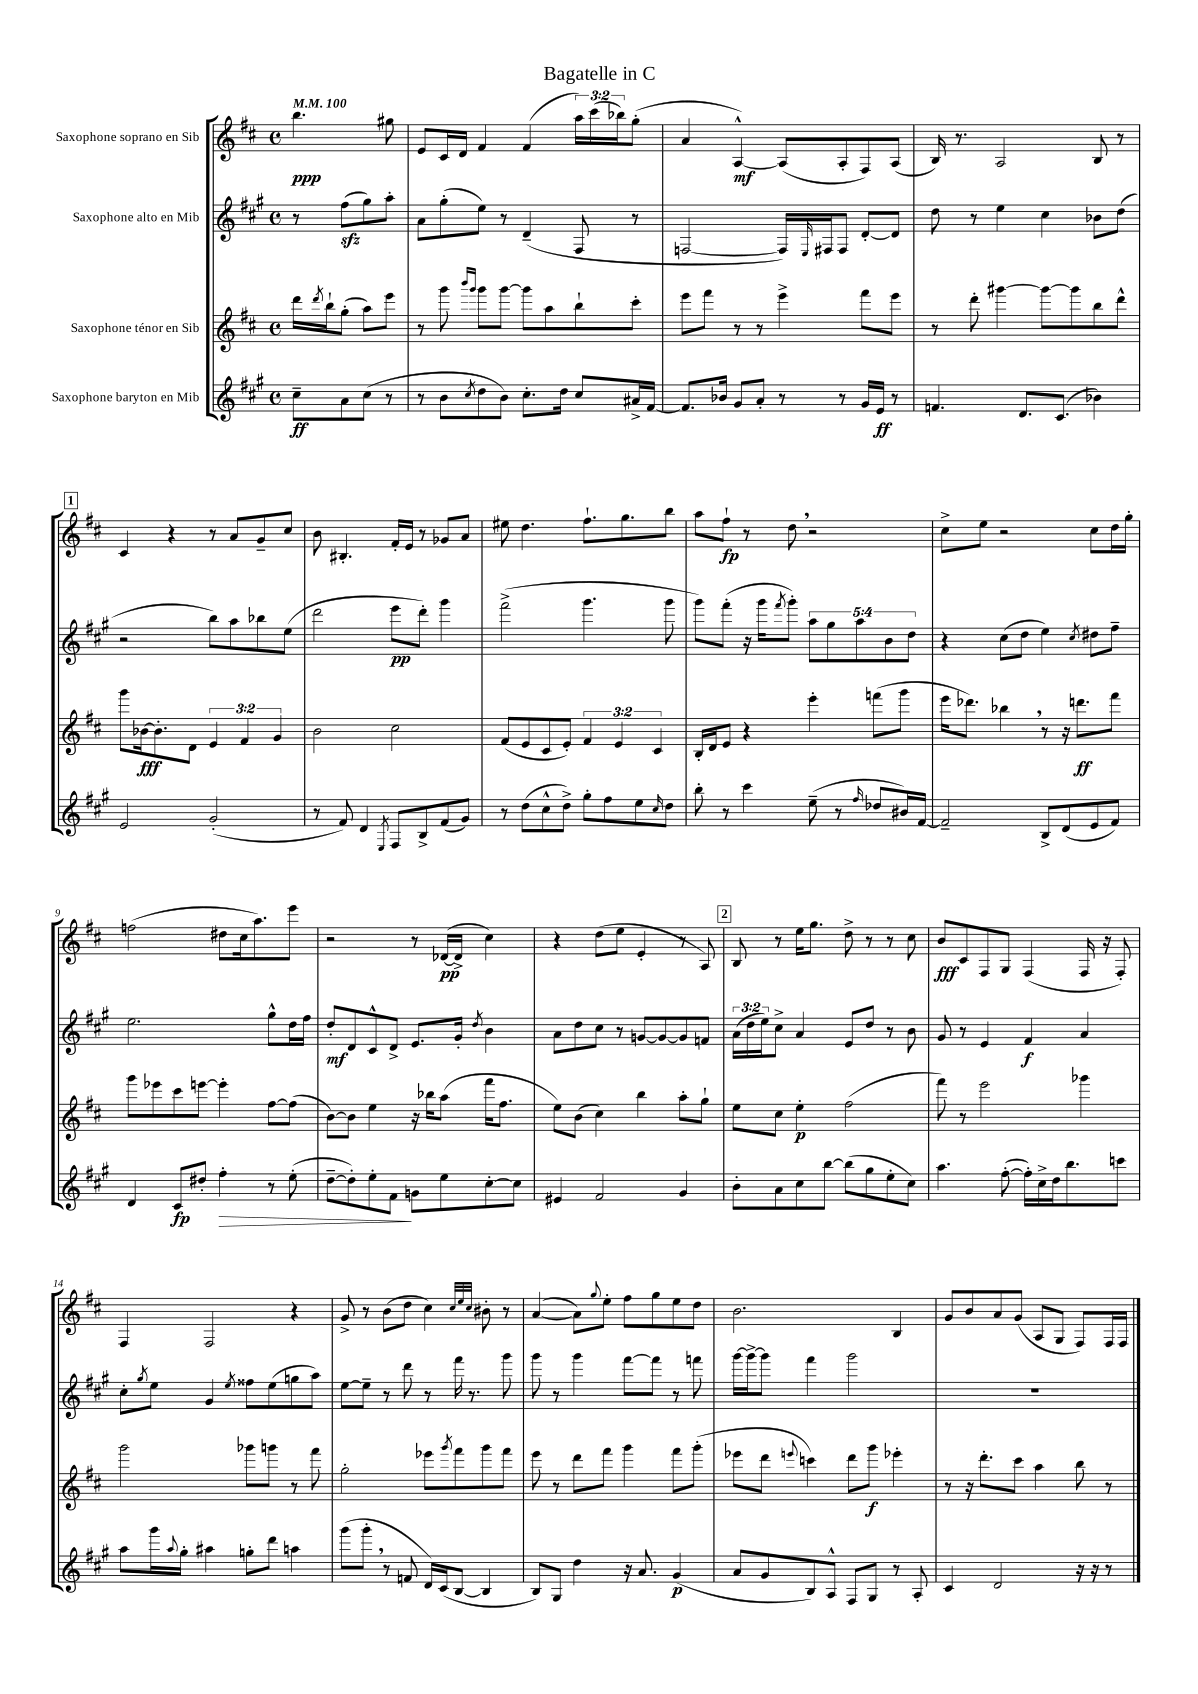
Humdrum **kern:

**kern	**dynam	**kern	**dynam	**kern	**dynam	**kern	**dynam
*part4	*part4	*part3	*part3	*part2	*part2	*part1	*part1
*staff4	*staff4	*staff3	*staff3	*staff2	*staff2	*staff1	*staff1
*I"Saxophone baryton en Mib	*	*I"Saxophone ténor en Sib	*	*I"Saxophone alto en Mib	*	*I"Saxophone soprano en Sib	*
*clefG2	*	*clefG2	*	*clefG2	*	*clefG2	*
*k[f#c#g#]	*	*k[f#c#]	*	*k[f#c#g#]	*	*k[f#c#]	*
*M4/4	*	*M4/4	*	*M4/4	*	*M4/4	*
*met(c)	*	*met(c)	*	*met(c)	*	*met(c)	*
*MM100	*	*MM100	*	*MM100	*	*MM100	*
=	=	=	=	=	=	=	=
8cc#~\L	ff	16ddd\LL	.	8r	.	4.bb\	ppp
.	.	8qddd/	.	.	.	.	.
.	.	16bb`\J	.	.	.	.	.
8a\	.	(8gg'\J	.	(8ff#zz\L	.	.	.
(8cc#\J	.	8aa\L)	.	8gg#\)	.	.	.
8r	.	8eee\J	.	8aa'\J	.	8gg#X\	.
=1	=1	=1	=1	=1	=1	=1	=1
8r	.	8r	.	8a\L	.	8e/L	.
8b\L	.	8ggg\	.	(8gg#'\	.	16c#/L	.
.	.	.	.	.	.	16d/JJ	.
.	.	16qqbbb/LL	.	.	.	.	.
8qcc#/	.	16qqggg/JJ	.	.	.	.	.
8dd\	.	8ggg\L	.	8ee\J)	.	4f#/	.
8b\J)	.	[8ggg\J	.	8r	.	.	.
8.cc#'\L	.	8ggg\L]	.	(4d~/	.	(4f#/	.
.	.	8aa\	.	.	.	.	.
16dd\Jk	.	.	.	.	.	.	.
8cc#/L	.	8bb`\	.	8F#/	.	24aa\LL)	.
.	.	.	.	.	.	(24ccc#\	.
.	.	.	.	.	.	24bb-X\J)	.
16a#X^/L	.	8ccc#'\J	.	8r	.	(8gg'\J	.
[16f#/JJ	.	.	.	.	.	.	.
=2	=2	=2	=2	=2	=2	=2	=2
8.f#/L]	.	8eee\L	.	[2Fn/	.	4a/	.
.	.	8fff#\J	.	.	.	.	.
16b-X/Jk	.	.	.	.	.	.	.
8g#/L	.	8r	.	.	.	[4A^^/)	mf
8a'/J	.	8r	.	.	.	.	.
8r	.	4eee^\	.	16F/LL])	.	(8A/L]	.
.	.	.	.	16qqE/	.	.	.
.	.	.	.	16F#X/J	.	.	.
8r	.	.	.	8F#/J	.	8A'/	.
16g#/LL	.	8fff#\L	.	[8d'/L	.	8F#/)	.
16e/JJ	ff	.	.	.	.	.	.
8r	.	8eee\J	.	8d/J]	.	(8A/J	.
=3	=3	=3	=3	=3	=3	=3	=3
4.fn/	.	8r	.	8dd\	.	16B/)	.
.	.	.	.	.	.	8.r	.
.	.	8ddd'\	.	8r	.	.	.
.	.	[4ggg#X\	.	4ee\	.	2A/	.
8.d/L	.	.	.	.	.	.	.
.	.	8ggg#\L_	.	4cc#\	.	.	.
(8.c#/J	.	.	.	.	.	.	.
.	.	8ggg#\]	.	.	.	.	.
4b-X\)	.	8bb\	.	8b-X\L	.	8B/	.
.	.	8ddd^^\J	.	(8dd\J	.	8r	.
!!LO:LB:g=z
!!LO:REH:place=s1:t=1
=4	=4	=4	=4	=4	=4	=4	=4
2e/	.	8ggg\L	.	2r	.	4c#/	.
.	.	[16b-X\k	fff	.	.	.	.
.	.	8.b-'\]	.	.	.	.	.
.	.	.	.	.	.	4r	.
.	.	8d\J	.	.	.	.	.
(2g#'/	.	6e/	.	8bb\L)	.	8r	.
.	.	.	.	8aa\	.	8a/L	.
.	.	6f#/	.	.	.	.	.
.	.	.	.	8bb-X\	.	8g~/	.
.	.	6g/	.	.	.	.	.
.	.	.	.	(8ee\J	.	8cc#/J	.
=5	=5	=5	=5	=5	=5	=5	=5
8r	.	2b\	.	2ddd\	.	8b\	.
8f#/)	.	.	.	.	.	4.B#X'/	.
4d/	.	.	.	.	.	.	.
8qE/	.	.	.	.	.	.	.
8F#/L	.	2cc#\	.	8eee\L	pp	16f#'/LL	.
.	.	.	.	.	.	16e/JJ	.
8B^/	.	.	.	8ddd'\J)	.	8r	.
(8f#/	.	.	.	4ggg#\	.	8g-X/L	.
8g#/J)	.	.	.	.	.	8a/J	.
=6	=6	=6	=6	=6	=6	=6	=6
8r	.	(8f#/L	.	(2fff#^\	.	8ee#X\	.
(8dd\L	.	8e/	.	.	.	4.dd\	.
8cc#^^\	.	8c#/	.	.	.	.	.
8dd^\J)	.	8e'/J)	.	.	.	.	.
8gg#'\L	.	6f#/	.	4.ggg#\	.	8.ff#`\L	.
8ff#\	.	.	.	.	.	.	.
.	.	6e/	.	.	.	.	.
.	.	.	.	.	.	8.gg\	.
8ee\	.	.	.	.	.	.	.
.	.	6c#/	.	.	.	.	.
16qqcc#/	.	.	.	.	.	.	.
8dd\J	.	.	.	8ggg#\	.	8bb\J	.
=7	=7	=7	=7	=7	=7	=7	=7
8bb'\	.	16B'/LL	.	8ggg#\L)	.	8aa\L	.
.	.	16d/J	.	.	.	.	.
8r	.	8e/J	.	(8fff#'\J	.	8ff#`\J	fp
4ccc#\	.	4r	.	16r	.	8r	.
.	.	.	.	16ggg#\KL	.	.	.
.	.	.	.	8qfff#/	.	.	.
.	.	.	.	8ggg#'\J)	.	8dd,\	.
(8ee~\	.	4eee'\	.	10aa\L	.	2r	.
.	.	.	.	10gg#\	.	.	.
8r	.	.	.	.	.	.	.
.	.	.	.	10aa\	.	.	.
16qqff#/	.	.	.	.	.	.	.
8dd-X/L	.	(8fffn\L	.	.	.	.	.
.	.	.	.	10b\	.	.	.
16b#X/L)	.	8ggg\J	.	.	.	.	.
.	.	.	.	10dd\J	.	.	.
[16f#/JJ	.	.	.	.	.	.	.
=8	=8	=8	=8	=8	=8	=8	=8
2f#~/]	.	16eee\KL	.	4r	.	8cc#^\L	.
.	.	8.ddd-X\J)	.	.	.	.	.
.	.	.	.	.	.	8ee\J	.
.	.	4bb-X,\	.	(8cc#\L	.	2r	.
.	.	.	.	8dd\J	.	.	.
8B^/L	.	8r	.	4ee\)	.	.	.
(8d/	.	16r	.	.	.	.	.
.	.	8.dddn\L	ff	.	.	.	.
.	.	.	.	8qcc#/	.	.	.
8e/	.	.	.	8dd#X\L	.	8cc#\L	.
8f#/J)	.	8fff#\J	.	8ff#~\J	.	16dd\L	.
.	.	.	.	.	.	16gg'\JJ	.
!!LO:LB:g=z
=9	=9	=9	=9	=9	=9	=9	=9
4d/	.	8ggg\L	.	2.ee\	.	(2ffn\	.
.	.	8eee-X\	.	.	.	.	.
8c#/L	fp	8ccc#\	.	.	.	.	.
8dd#X'/J	.	[8eeen\J	.	.	.	.	.
!	!LO:HP:b	!	!	!	!	!	!
4ff#'\	>	4eee'\]	.	.	.	8dd#X\L	.
.	.	.	.	.	.	16cc#\k	.
.	.	.	.	.	.	8.aa\)	.
8r	.	[8ff#\L	.	8gg#^^\L	.	.	.
(8ee'\	.	(8ff#\J]	.	16dd\L	.	8eee\J	.
.	.	.	.	16ff#\JJ	.	.	.
=10	=10	=10	=10	=10	=10	=10	=10
[8dd~\L	.	[8b\L)	.	8dd'/L	mf	2r	.
8dd'\])	.	8b\J]	.	8d/	.	.	.
8ee'\	.	4ee\	.	8c#^^/	.	.	.
8f#\J	.	.	.	8d^/J	.	.	.
8gn\L	]	16r	.	8.e/L	.	8r	.
.	.	16bb-X\KL	.	.	.	.	.
8ee\	.	(8aa\J	.	.	.	([16d-X/LL	pp
.	.	.	.	16g#'/Jk	.	16d-^/JJ]	.
.	.	.	.	8qdd/	.	.	.
[8cc#'\	.	16fff#\KL	.	4b\	.	4cc#\)	.
.	.	8.ff#\J	.	.	.	.	.
8cc#\J]	.	.	.	.	.	.	.
=11	=11	=11	=11	=11	=11	=11	=11
4e#X/	.	8ee\L)	.	8a\L	.	4r	.
.	.	(8b\J	.	8dd\	.	.	.
2f#/	.	4cc#\)	.	8cc#\J	.	(8dd\L	.
.	.	.	.	8r	.	8ee\J	.
.	.	4bb\	.	[8gn/L	.	4e'/	.
.	.	.	.	8g/_	.	.	.
4g#/	.	8aa'\L	.	8g/]	.	8r	.
.	.	8gg`\J	.	8fn/J	.	8A/)	.
!!LO:REH:place=s1:t=2
=12	=12	=12	=12	=12	=12	=12	=12
8b'\L	.	8ee\L	.	(24a\LL	.	8B/	.
.	.	.	.	24dd\	.	.	.
.	.	.	.	24ee\J)	.	.	.
8a\	.	8cc#\J	.	8cc#^\J	.	8r	.
8cc#\	.	4ee'\	p	4a/	.	16ee\KL	.
.	.	.	.	.	.	8.gg\J	.
[8bb\J	.	.	.	.	.	.	.
(8bb\L]	.	(2ff#\	.	8e/L	.	8dd^\	.
8gg#\	.	.	.	8dd/J	.	8r	.
8ee'\	.	.	.	8r	.	8r	.
8cc#\J)	.	.	.	8b\	.	8cc#\	.
=13	=13	=13	=13	=13	=13	=13	=13
4.aa\	.	8fff#\)	.	8g#/	.	8b/L	fff
.	.	8r	.	8r	.	8c#/	.
.	.	2eee\	.	4e/	.	8F#/	.
([8ff#'\	.	.	.	.	.	8G/J	.
16ff#'\LL])	.	.	.	4f#/	f	(4F#/	.
16cc#^\	.	.	.	.	.	.	.
16dd\J	.	.	.	.	.	.	.
8.bb\	.	.	.	.	.	.	.
.	.	4ggg-X\	.	4a/	.	16F#/	.
.	.	.	.	.	.	16r	.
8cccn\J	.	.	.	.	.	8F#'/)	.
!!LO:LB:g=z
=14	=14	=14	=14	=14	=14	=14	=14
8aa\L	.	2ggg\	.	8cc#'\L	.	4F#/	.
.	.	.	.	8qgg#/	.	.	.
16ggg#\L	.	.	.	8ee\J	.	.	.
8qqaa/	.	.	.	.	.	.	.
16gg#'\JJ	.	.	.	.	.	.	.
4aa#X\	.	.	.	4g#/	.	2F#/	.
.	.	.	.	8qee/	.	.	.
8ggn'\L	.	8ggg-X\L	.	8ff##X\L	.	.	.
8ddd\J	.	8gggn\J	.	(8ee\	.	.	.
4aan\	.	8r	.	8ggn\	.	4r	.
.	.	8fff#\	.	8aa\J)	.	.	.
=15	=15	=15	=15	=15	=15	=15	=15
(8ggg#\L	.	2gg'\	.	[8ee\L	.	8g^/	.
8ggg#',\J	.	.	.	8ee~\J]	.	8r	.
8r	.	.	.	8r	.	(8b\L	.
8fn/	.	.	.	8ddd\	.	8dd\J	.
16d/LL)	.	8eee-X\L	.	8r	.	4cc#\)	.
(16c#/J	.	.	.	.	.	.	.
.	.	8qggg/	.	.	.	.	.
[8B/J	.	8fff#\	.	16fff#\	.	.	.
.	.	.	.	8.r	.	.	.
.	.	.	.	.	.	32qqcc#/LLL	.
.	.	.	.	.	.	32qqee/	.
.	.	.	.	.	.	32qqcc#/JJJ	.
4B/]	.	8ggg\	.	.	.	8b#X'\	.
.	.	8fff#\J	.	8ggg#\	.	8r	.
=16	=16	=16	=16	=16	=16	=16	=16
8B/L)	.	8eee\	.	8ggg#\	.	([4a/	.
8G#/J	.	8r	.	8r	.	.	.
4dd\	.	8ddd\L	.	4ggg#\	.	8a\L])	.
.	.	.	.	.	.	8qqgg/	.
.	.	8fff#\J	.	.	.	8ee'\J	.
16r	.	4ggg\	.	[8fff#\L	.	8ff#\L	.
8.a/	.	.	.	.	.	.	.
.	.	.	.	8fff#\J]	.	8gg\	.
(4g#/	p	8fff#\L	.	8r	.	8ee\	.
.	.	(8ggg'\J	.	8fffn\	.	8dd\J	.
=17	=17	=17	=17	=17	=17	=17	=17
8a/L	.	8eee-X\L	.	[16ggg#\LL	.	2.b\	.
.	.	.	.	16ggg#^\J_	.	.	.
8g#/	.	8ddd\J	.	8ggg#\J]	.	.	.
.	.	8qqeeen/	.	.	.	.	.
8B/)	.	4cccn\)	.	4fff#\	.	.	.
8A^^/J	.	.	.	.	.	.	.
8F#/L	.	8ddd\L	.	2ggg#\	.	.	.
8G#/J	.	8ggg\J	f	.	.	.	.
8r	.	4eee-X'\	.	.	.	4B/	.
8A'/	.	.	.	.	.	.	.
=18	=18	=18	=18	=18	=18	=18	=18
4c#/	.	8r	.	1r	.	8g/L	.
.	.	16r	.	.	.	8b/	.
.	.	8.ddd'\L	.	.	.	.	.
2d/	.	.	.	.	.	8a/	.
.	.	8ccc#\J	.	.	.	(8g/J	.
.	.	4aa\	.	.	.	8A/L	.
.	.	.	.	.	.	8G/J	.
16r	.	8bb\	.	.	.	8F#/L)	.
16r	.	.	.	.	.	.	.
8r	.	8r	.	.	.	16F#/L	.
.	.	.	.	.	.	16F#/JJ	.
==	==	==	==	==	==	==	==
*-	*-	*-	*-	*-	*-	*-	*-
